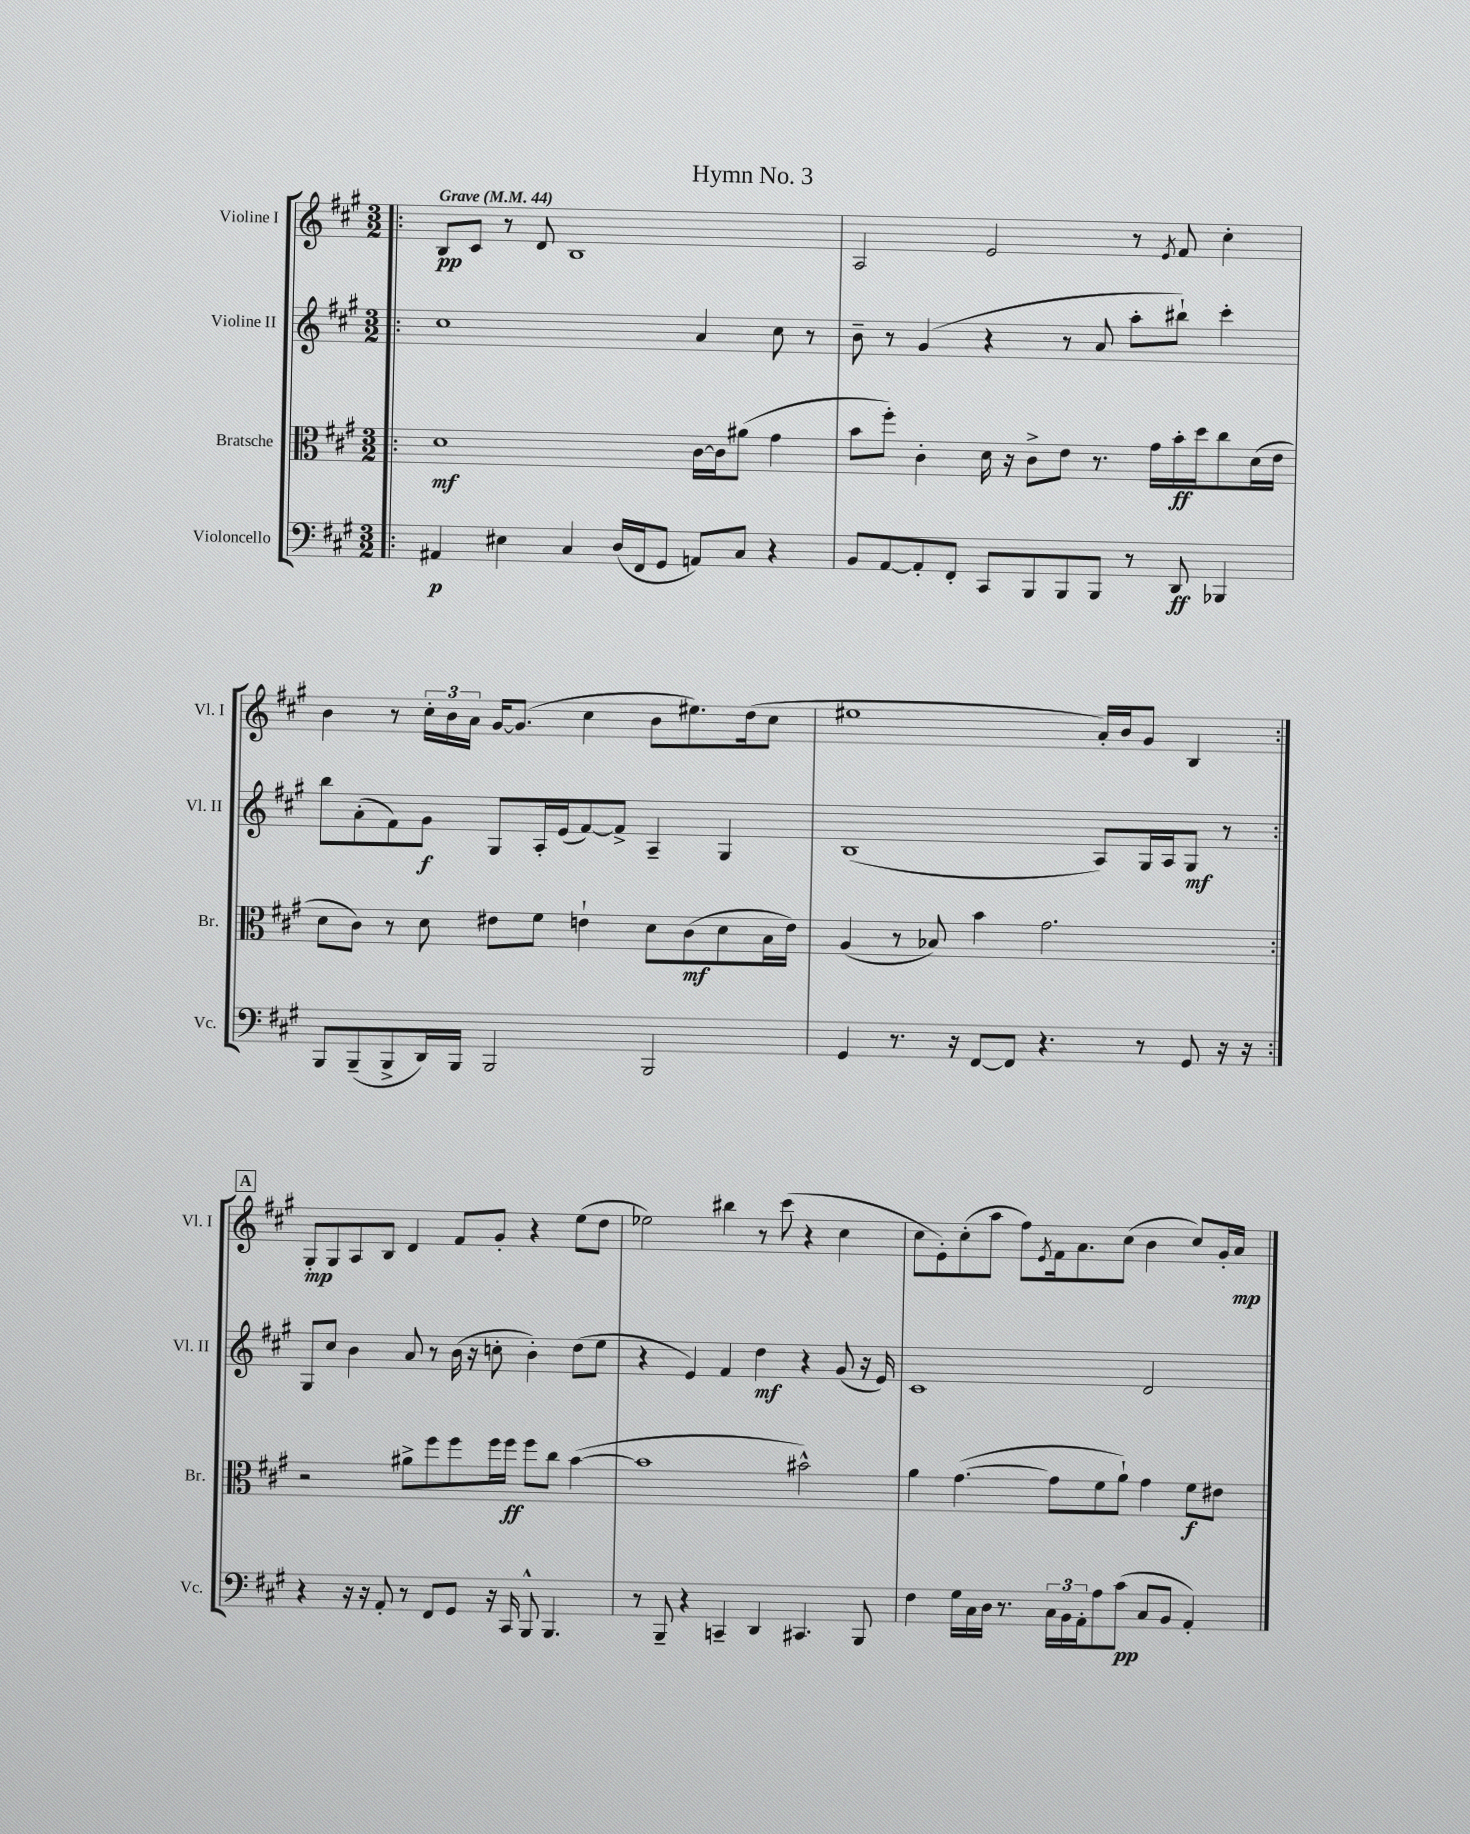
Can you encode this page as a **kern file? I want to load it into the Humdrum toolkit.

**kern	**kern	**kern	**kern
*staff4	*staff3	*staff2	*staff1
*clefF4	*clefC3	*clefG2	*clefG2
*k[f#c#g#]	*k[f#c#g#]	*k[f#c#g#]	*k[f#c#g#]
*M3/2	*M3/2	*M3/2	*M3/2
*MM44	*MM44	*MM44	*MM44
=!|:	=!|:	=!|:	=!|:
4AA#/	1d	1cc#	8B/L
.	.	.	8c#/J
4E#\	.	.	8r
.	.	.	8d/
4C#/	.	.	1B
(16D/LL	.	.	.
16FF#/J	.	.	.
8GG#/J	.	.	.
8AA/L)	[16c#\LL	4a/	.
.	16c#\]J	.	.
8C#/J	(8a#\J	.	.
4r	4g#\	8cc#\	.
.	.	8r	.
=	=	=	=
8BB/L	8b\L	8b~\	2A/
[8AA/	8ff#'\J)	8r	.
8AA'/]	4c#'\	(4g#/	.
8FF#'/J	.	.	.
8CC#/L	16d\	4r	2e/
.	16r	.	.
8BBB/	8c#^\L	.	.
8BBB/	8e\J	8r	.
8BBB/J	8.r	8a/	.
8r	.	8aa'\L	8r
.	16g#\LL	.	.
.	.	.	8qe/
8DD/	16b'\	8bb#`\J)	8f#/
.	16dd\J	.	.
4BBB-/	8cc#\	4ccc#'\	4cc#'\
.	(16d\L	.	.
.	16e\JJ	.	.
=	=	=	=
8BBB/L	8d\L	8bb\L	4b\
(8BBB~/	8c#\J)	(8a'\	.
8BBB^/	8r	8f#\)	8r
16DD/L)	8d\	8g#\J	24cc#'\LL
.	.	.	24b\
16BBB/JJ	.	.	.
.	.	.	24a\JJ
2BBB/	8e#\L	8G#/L	[16g#/LK
.	.	.	(8.g#/]J
.	8f#\J	16A'/L	.
.	.	(16e/J	.
.	4e`\	[8f#/)	4cc#\
.	.	8f#^/]J	.
2BBB/	8d\L	4A~/	8b\L
.	(8c#\	.	8.ee#\)
.	8d\	4G#/	.
.	.	.	(16dd\k
.	16B\L	.	8cc#\J
.	16e\JJ)	.	.
=	=	=	=
4GG#/	(4A/	(1B	1ee#
8.r	8r	.	.
.	8B-/)	.	.
16r	.	.	.
[8FF#/L	4b\	.	.
8FF#/]J	.	.	.
4.r	2.g#\	.	.
.	.	8A/L)	16a'/LL)
.	.	.	16b/J
8r	.	16G#/L	8g#/J
.	.	16A/J	.
8GG#/	.	8G#/J	4B/
16r	.	8r	.
16r	.	.	.
=:|!	=:|!	=:|!	=:|!
4r	2r	8G#/L	8G#'/L
.	.	8cc#/J	8G#/
16r	.	4b\	8A/
16r	.	.	.
8AA'/	.	.	8B/J
8r	8a#^\L	8a/	4d/
8FF#/L	8ff#\	8r	.
8GG#/J	8ff#\	(16b\	8f#/L
.	.	16r	.
16r	16ff#\L	8cc'\	8g#'/J
16CC#/	16ff#\JJ	.	.
8BBB^^/	8ff#\L	4b'\)	4r
4.BBB/	8cc#\J	.	.
.	([4b\	(8dd\L	(8ee\L
.	.	8ee\J	8dd\J
=	=	=	=
8r	1b]	4r	2ee-\)
8BBB~/	.	.	.
4r	.	4e/)	.
4CC~/	.	4f#/	4bb#\
4DD/	.	4dd\	8r
.	.	.	(8ccc#\
4.CC#/	2b#^^\)	4r	4r
.	.	(8g#/	4cc#\
8BBB/	.	16r	.
.	.	16e/)	.
=	=	=	=
4F#\	4a\	1c#	8cc#\L
.	.	.	8e'\)
16G#\LL	([4.g#\	.	(8cc#'\
16C#\	.	.	.
16D\JJ	.	.	8aa\J
8.r	.	.	.
.	.	.	8ff#\L)
.	.	.	8qe/
24C#\LL	8g#\]L	.	16f#\k
24BB\	.	.	.
.	.	.	8.a\
24AA'\J	.	.	.
8A\	8f#\	.	.
(8c#\J	8a`\J)	.	(8cc#\J
8C#/L	4g#\	2d/	4b\
8BB/J	.	.	.
4AA'/)	8f#\L	.	8cc#/L)
.	8e#\J	.	16g#'/L
.	.	.	16a/JJ
==	==	==	==
*-	*-	*-	*-
